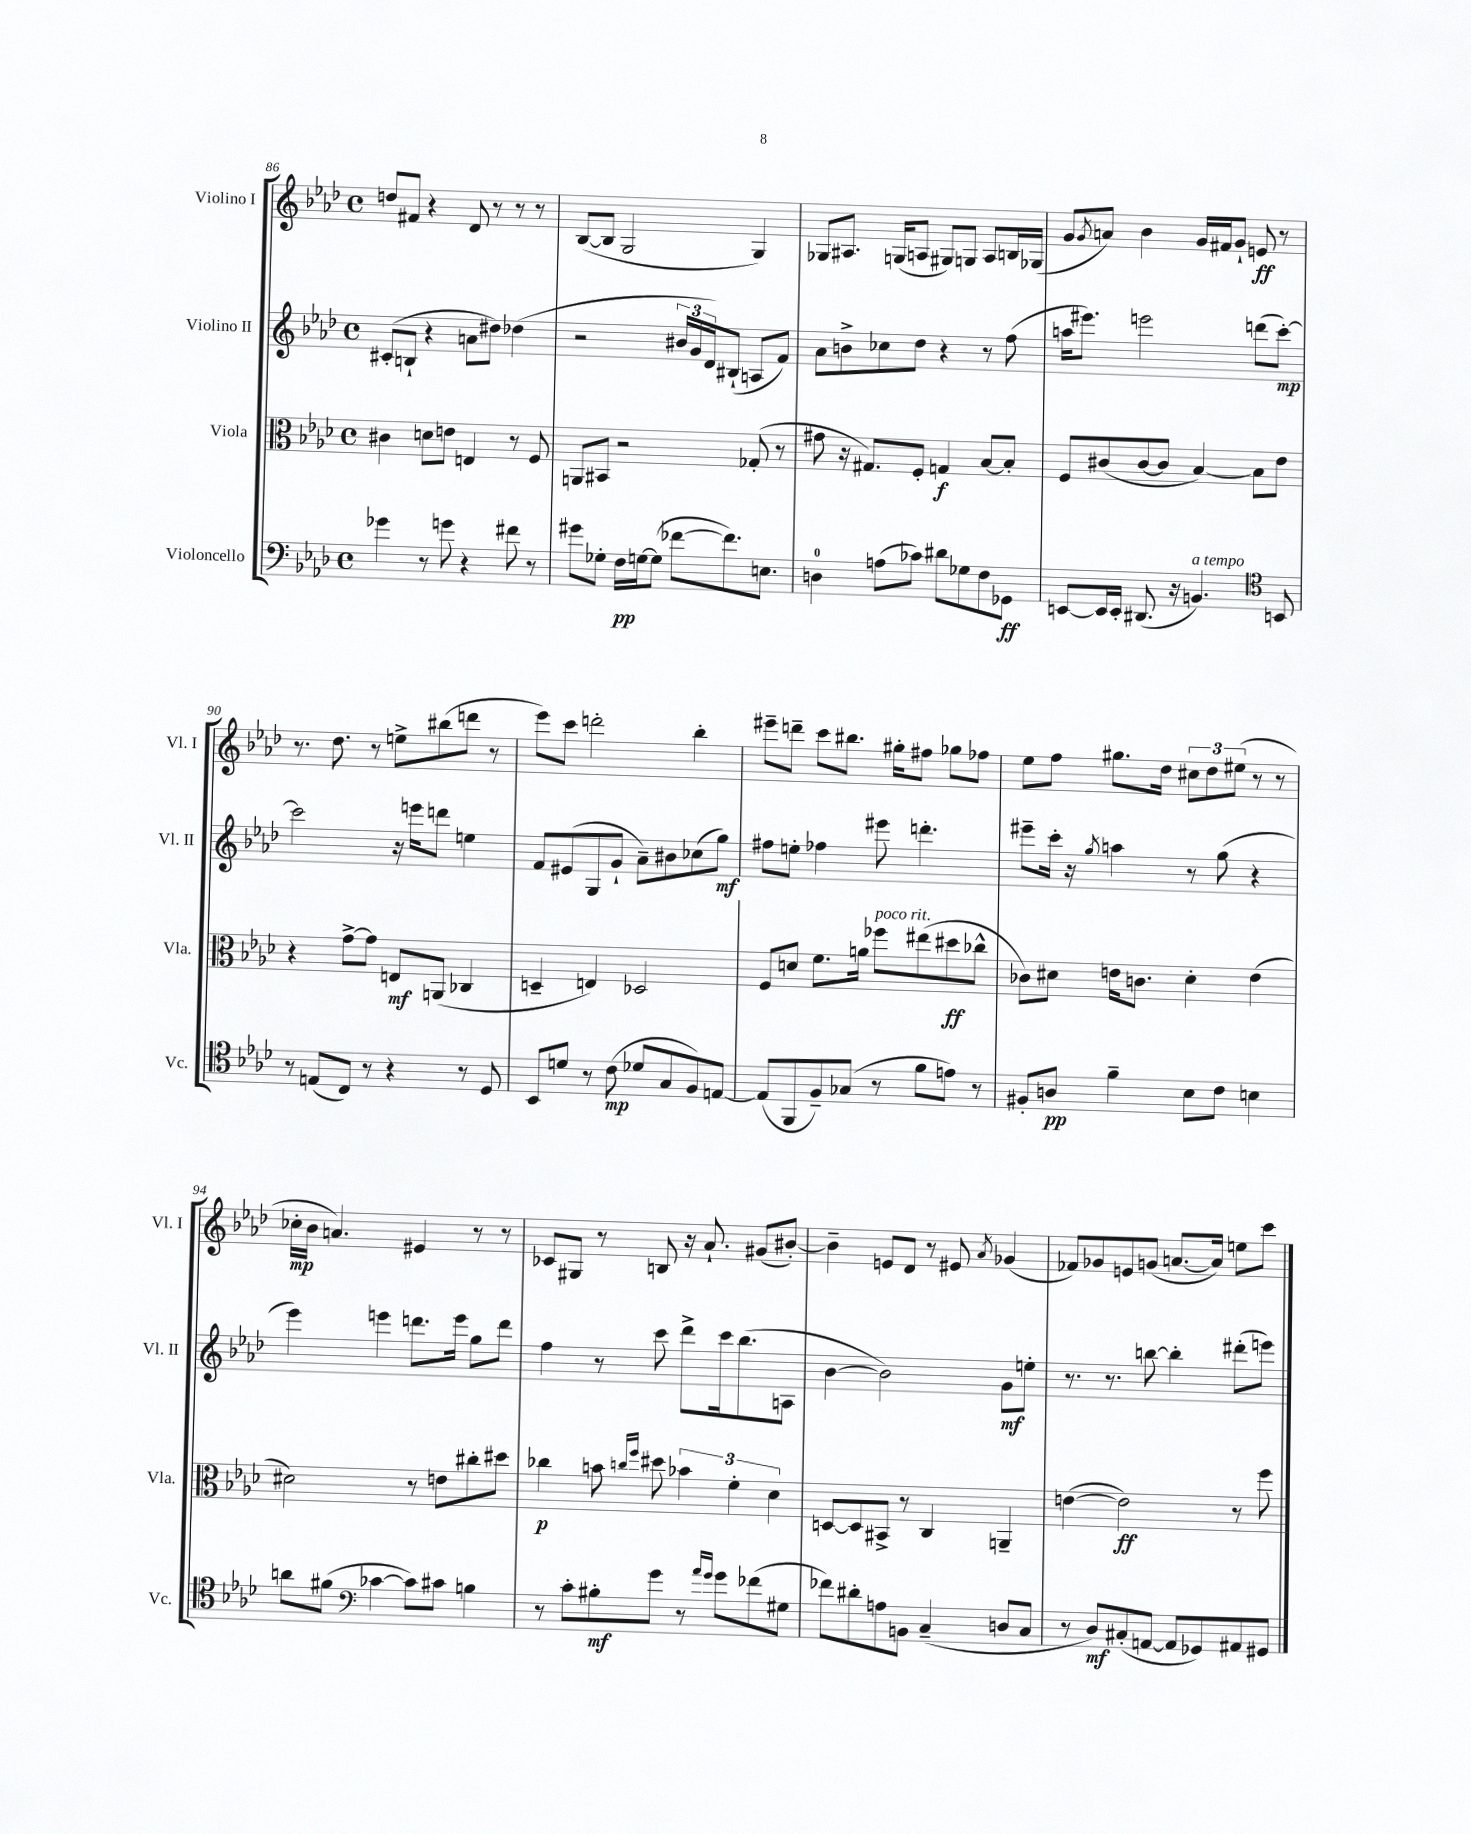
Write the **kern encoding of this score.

**kern	**dynam	**kern	**dynam	**kern	**dynam	**kern	**dynam
*part4	*part4	*part3	*part3	*part2	*part2	*part1	*part1
*staff4	*staff4	*staff3	*staff3	*staff2	*staff2	*staff1	*staff1
*I"Violoncello	*	*I"Viola	*	*I"Violino II	*	*I"Violino I	*
*I'Vc.	*	*I'Vla.	*	*I'Vl. II	*	*I'Vl. I	*
*clefF4	*	*clefC3	*	*clefG2	*	*clefG2	*
*k[b-e-a-d-]	*	*k[b-e-a-d-]	*	*k[b-e-a-d-]	*	*k[b-e-a-d-]	*
*M4/4	*	*M4/4	*	*M4/4	*	*M4/4	*
*met(c)	*	*met(c)	*	*met(c)	*	*met(c)	*
=86	=86	=86	=86	=86	=86	=86	=86
4g-X\	.	4c#X\	.	(8c#X'/L	.	8ddn/L	.
.	.	.	.	8Bn`/J	.	8f#X/J	.
8r	.	8dn\L	.	4r	.	4r	.
8gn\	.	8en\J	.	.	.	.	.
4r	.	4En/	.	8an\L	.	8d-/	.
.	.	.	.	8dd#X\J)	.	8r	.
8f#X\	.	8r	.	(4dd-X\	.	8r	.
8r	.	8F/	.	.	.	8r	.
=87	=87	=87	=87	=87	=87	=87	=87
8g#X\L	.	8AAn/L	.	2r	.	([8B-/L	.
8G-X'\J	.	8BB#X/J	.	.	.	8B-/J]	.
16F\LL	pp	2r	.	.	.	2G/	.
[16Gn\J	.	.	.	.	.	.	.
(8G\J]	.	.	.	.	.	.	.
[8f-X\L	.	.	.	24b#X/LL	.	.	.
.	.	.	.	24g/	.	.	.
.	.	.	.	24d-/J)	.	.	.
8.f-\])	.	.	.	(8B#X`/J	.	.	.
.	.	(8G-X'/	.	8An/L	.	4G/)	.
8.En\J	.	.	.	.	.	.	.
.	.	8r	.	8f/J)	.	.	.
=88	=88	=88	=88	=88	=88	=88	=88
4Dn\	.	8g#X\	.	8a-\L	.	8G-X/L	.
.	.	16r	.	8bn^\	.	8.A#X/J	.
.	.	8.G#X/L)	.	.	.	.	.
(8An\L	.	.	.	8cc-X\	.	.	.
.	.	.	.	.	.	(16Gn/KL	.
8c-X\J)	.	8F'/J	.	8dd-\J	.	8An/J	.
8d#X\L	.	4Gn/	f	4r	.	8G#X/L)	.
8G-X\	.	.	.	.	.	8Gn/J	.
8F\	.	[8B-/L	.	8r	.	8A/L	.
8GG-X\J	ff	8B-'/J]	.	(8ff\	.	16Bn/L	.
.	.	.	.	.	.	(16G-X/JJ	.
=89	=89	=89	=89	=89	=89	=89	=89
[8EEn/L	.	8F/L	.	16aan\KL	.	8g/L	.
.	.	.	.	8.eee#X\J)	.	.	.
.	.	.	.	.	.	8qg/	.
16EE/L]	.	(8c#X/	.	.	.	8an/J)	.
16EE'/JJ	.	.	.	.	.	.	.
(8.DD#X/	.	[8c#/	.	2eeen\	.	4b-\	.
.	.	8c#/J]	.	.	.	.	.
16r	.	.	.	.	.	.	.
!LO:TX:a:i:t=a tempo	!	!	!	!	!	!	!
4.BBn/)	.	[4B-/)	.	.	.	16g/LL	.
.	.	.	.	.	.	16f#X/J	.
.	.	.	.	.	.	8g`/J	.
.	.	8B-\L]	.	(8dddn\L	.	8en/	ff
*clefC4	*	*	*	*	*	*	*
8BBn/	.	8e-\J	.	[8ccc'\J)	mp	8r	.
!!LO:LB:g=z
=90	=90	=90	=90	=90	=90	=90	=90
8r	.	4r	.	2ccc\]	.	8.r	.
(8En/L	.	.	.	.	.	.	.
.	.	.	.	.	.	8.dd-\	.
8C/J)	.	[8g^\L	.	.	.	.	.
8r	.	8g\J]	.	.	.	8r	.
4r	.	8En/L	mf	16r	.	8een^\L	.
.	.	.	.	16eeen\KL	.	.	.
.	.	(8AAn/J	.	8dddn\J	.	(8bb#X\	.
8r	.	4C-X/	.	4een\	.	8dddn\J	.
8D-/	.	.	.	.	.	8r	.
=91	=91	=91	=91	=91	=91	=91	=91
8BB-/L	.	4Dn~/	.	8f/L	.	8eee-\L)	.
8dn/J	.	.	.	(8e#X/	.	8ccc\J	.
8r	.	4En/)	.	8G/	.	2dddn'\	.
(8c\	mp	.	.	8g`/J	.	.	.
8d-X/L	.	2D-X/	.	8a-~\L)	.	.	.
8G/	.	.	.	8b#X\	.	.	.
8F/)	.	.	.	(8cc-X\	.	4bb-'\	.
[8En/J	.	.	.	8gg\J)	mf	.	.
=92	=92	=92	=92	=92	=92	=92	=92
(8E/L]	.	8F/L	.	8ff#X\L	.	8eee#X~\L	.
8FF/	.	8dn/J	.	8een'\J	.	8dddn~\J	.
8F~/)	.	8.f\L	.	4ff-X\	.	8ccc\L	.
(8G-X/J	.	.	.	.	.	8.bb#X\J	.
.	.	16an\Jk	.	.	.	.	.
!	!	!LO:TX:a:i:t=poco rit.	!	!	!	!	!
8r	.	8ff-X\L	.	8eee#X\	.	.	.
.	.	.	.	.	.	16gg#X'\KL	.
8f\L	.	(8ee#X\	.	4.dddn'\	.	8ff#X\J	.
8en\J)	.	8dd#X\	ff	.	.	8gg-X\L	.
8r	.	8cc-X^^\J	.	.	.	8ff-X\J	.
=93	=93	=93	=93	=93	=93	=93	=93
8F#X'/L	.	8c-X\L)	.	8eee#X~\L	.	8ee-\L	.
8An/J	pp	8d#X\J	.	16ccc'\Jk	.	8ff\J	.
.	.	.	.	16r	.	.	.
.	.	.	.	8qgg/	.	.	.
4f~\	.	16en\KL	.	4aan\	.	8.gg#X\L	.
.	.	8.cn\J	.	.	.	.	.
.	.	.	.	.	.	16dd-\Jk	.
8B-\L	.	4d#'\	.	8r	.	12cc#X\L	.
.	.	.	.	.	.	12dd-\	.
8c\J	.	.	.	(8gg\	.	.	.
.	.	.	.	.	.	(12ee#X\J	.
4Bn\	.	(4e\	.	4r	.	8r	.
.	.	.	.	.	.	8r	.
!!LO:LB:g=z
=94	=94	=94	=94	=94	=94	=94	=94
8an\L	.	2d#X\)	.	4eee-\)	.	16cc-X'\LL	mp
.	.	.	.	.	.	16b-\JJ	.
(8f#X\J	.	.	.	.	.	4.an/)	.
*clefF4	*	*	*	*	*	*	*
[4c-X\	.	.	.	4eeen\	.	.	.
8c-\L])	.	8r	.	8.dddn\L	.	4e#X/	.
8c#X\J	.	8en\L	.	.	.	.	.
.	.	.	.	16eee\Jk	.	.	.
4Bn\	.	8cc#X'\	.	8gg\L	.	8r	.
.	.	8dd#X\J	.	8ddd\J	.	8r	.
=95	=95	=95	=95	=95	=95	=95	=95
8r	.	4cc-X\	p	4ff\	.	8c-X/L	.
8c'\L	.	.	.	.	.	8G#X/J	.
8B#X'\	mf	8bn\	.	8r	.	8r	.
.	.	16qqccn/LL	.	.	.	.	.
.	.	16qqff/JJ	.	.	.	.	.
8g\J	.	8dd#X\	.	8ccc\	.	8Bn/	.
8r	.	6b-X\	.	8ddd-^\L	.	16r	.
.	.	.	.	.	.	8.a-`/	.
16qqa-/LL	.	.	.	.	.	.	.
16qqg/JJ	.	.	.	.	.	.	.
8g\L	.	.	.	16ccc\k	.	.	.
.	.	6f'\	.	.	.	.	.
.	.	.	.	(8.bb-\	.	.	.
(8f-X\	.	.	.	.	.	(8g#X/L	.
.	.	6d-\	.	.	.	.	.
8G#X\J	.	.	.	8An\J	.	[8b#X'/J)	.
=96	=96	=96	=96	=96	=96	=96	=96
8f-X\L)	.	[8Dn/L	.	[4b-\	.	4b#~\]	.
8d#X'\	.	8D/]	.	.	.	.	.
8An\	.	8BB#X^/J	.	2b-\])	.	8en/L	.
8BBn\J	.	8r	.	.	.	8d-/J	.
(4C~/	.	4C/	.	.	.	8r	.
.	.	.	.	.	.	8e#X/	.
.	.	.	.	.	.	8qa-/	.
8Dn/L	.	4AAn~/	.	8g\L	mf	(4g-X/	.
8C/J	.	.	.	8een'\J	.	.	.
=97	=97	=97	=97	=97	=97	=97	=97
8r	.	([4en\	.	8.r	.	8f-X/L)	.
8D-/L)	mf	.	.	.	.	8g-X/	.
.	.	.	.	8.r	.	.	.
(8C#X'/	.	2e\])	ff	.	.	8en/	.
[8AAn/J	.	.	.	[8bbn\	.	(8gn/J	.
8AA/L]	.	.	.	4bb'\]	.	[8.an/L	.
8GG-X/)	.	.	.	.	.	.	.
.	.	.	.	.	.	16a/Jk])	.
8AA#X/	.	8r	.	(8ddd#X'\L	.	8een\L	.
8GG#X/J	.	8ff\	.	8eeen\J)	.	8ccc\J	.
==	==	==	==	==	==	==	==
*-	*-	*-	*-	*-	*-	*-	*-
